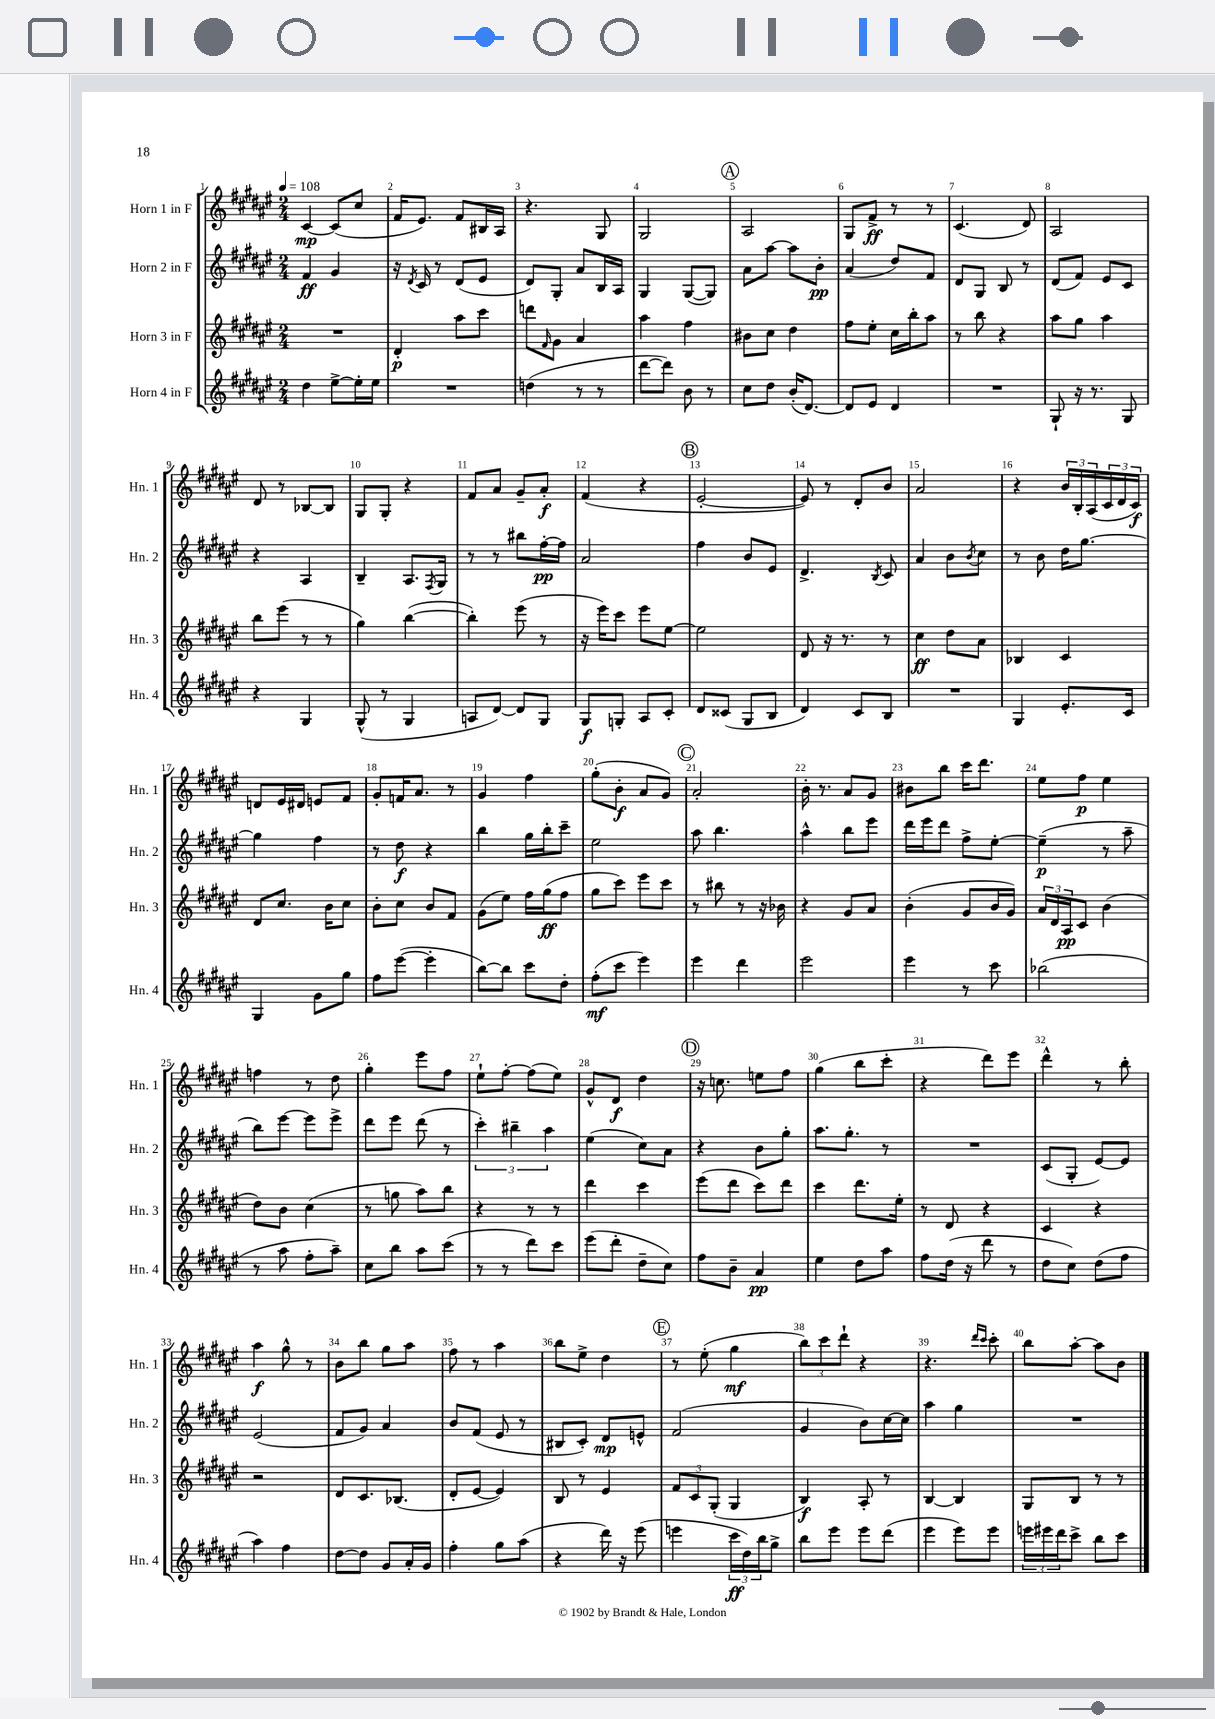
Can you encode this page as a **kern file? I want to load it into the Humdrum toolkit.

**kern	**kern	**kern	**kern
*staff4	*staff3	*staff2	*staff1
*clefG2	*clefG2	*clefG2	*clefG2
*k[f#c#g#d#a#e#]	*k[f#c#g#d#a#e#]	*k[f#c#g#d#a#e#]	*k[f#c#g#d#a#e#]
*M2/4	*M2/4	*M2/4	*M2/4
*MM108	*MM108	*MM108	*MM108
4dd#	2r	4f#	[4c#
[8ee#^	.	4g#	(8c#]
16ee#']	.	.	8cc#
16ee#	.	.	.
=	=	=	=
2r	4d#'	16r	16f#
.	.	8qd#	.
.	.	16c#	8.e#)
.	.	8r	.
.	8aa#	(8d#	8f#
.	8ccc#	8e#	16B#
.	.	.	16A#
=	=	=	=
(4dd	8ddd	8d#)	4.r
.	16qqf#	.	.
.	8g#	8G#'	.
8r	4a#	8a#	.
8r	.	16B	8G#
.	.	16A#	.
=	=	=	=
[8ddd#	4aa#	4G#	2G#
8ddd#])	.	.	.
8b	4ff#	([8G#	.
8r	.	8G#])	.
=	=	=	=
8cc#	8b#	8a#	2A#
8dd#	8cc#	[8aa#	.
(16b'	4dd#	8aa#]	.
[8.d#)	.	.	.
.	.	8b'	.
=	=	=	=
8d#]	8ff#	(4a#	8G#
8e#	8ee#'	.	8f#^
4d#	16cc#	8dd#)	8r
.	16bb'	.	.
.	8aa#	8f#	8r
=	=	=	=
2r	8r	8d#	(4.c#
.	8bb	8G#	.
.	4r	8B	.
.	.	8r	8d#)
=	=	=	=
8G#`	8aa#	(8d#	2A#
16r	8gg#	8f#)	.
8.r	.	.	.
.	4aa#	8e#	.
8G#	.	8c#	.
=	=	=	=
4r	8bb	4r	8d#
.	(8eee#	.	8r
4G#	8r	4A#	[8B-
.	8r	.	8B-]
=	=	=	=
(8G#^^	4gg#)	4B~	8G#
8r	.	.	8G#'
4G#	([4bb	8.A#	4r
.	.	8qF#	.
.	.	16G#	.
=	=	=	=
8A	4bb'])	8r	8f#
[8d#)	.	8r	8a#
8d#]	(8eee#	8bb#	8g#~
8G#	8r	[16ff#'	8a#'
.	.	16ff#]	.
=	=	=	=
8G#	16r	2a#	(4f#
.	16eee#)	.	.
8G'	8ccc#	.	.
8A#	8eee#	.	4r
8c#'	[8ee#	.	.
=	=	=	=
8d#	2ee#]	4ff#	[2e#'
(8c##	.	.	.
8G#	.	8b	.
8B	.	8e#	.
=	=	=	=
4d#)	8d#	4.d#^	8e#])
.	16r	.	8r
.	8.r	.	.
8c#	.	.	8d#'
.	.	8qB	.
8B	8r	8c#	8b
=	=	=	=
2r	4cc#	4a#	2a#
.	8dd#	8b	.
.	.	8qb	.
.	8a#	8cc#	.
=	=	=	=
4G#	4B-	8r	4r
.	.	8b	.
8.e#'	4c#	16dd#	24b
.	.	.	24B'
.	.	[8.gg#	.
.	.	.	(24A#
.	.	.	24c#
.	.	.	24d#
16c#	.	.	.
.	.	.	24c#)
=	=	=	=
4G#	8d#	4gg#]	8d
.	8.cc#	.	16e#
.	.	.	16d#
8g#	.	4ff#	8e
.	16b	.	.
8gg#	8cc#	.	8f#
=	=	=	=
8ff#	8b'	8r	8g#'
([8eee#	8cc#	8dd#	16f
.	.	.	8.a#
4eee#']	8b	4r	.
.	8f#	.	8r
=	=	=	=
[8bb)	(8g#	4bb	4g#
8bb]	8ee#)	.	.
8ccc#	16ff#	16gg#	4ff#
.	(16gg#	16bb'	.
8dd#'	8ff#	8ccc#~	.
=	=	=	=
(8ff#'	8gg#	2ee#	(8gg#'
8ccc#	8ccc#)	.	8b'
4eee#)	8eee#	.	8a#
.	8ccc#	.	8g#)
=	=	=	=
4eee#	8r	8aa#	2a#'
.	8bb#	4.bb	.
4ddd#	8r	.	.
.	16r	.	.
.	16b-	.	.
=	=	=	=
2eee#	4r	4aa#^^	16b'
.	.	.	8.r
.	8g#	8bb	8a#
.	8a#	8eee#	8g#
=	=	=	=
4eee#	(4b'	16ddd#	8b#
.	.	16eee#	.
.	.	8ddd#	8bb
8r	8g#	8ff#^	16ccc#
.	.	.	8.ddd#
8ccc#	16b	[8ee#'	.
.	16g#)	.	.
=	=	=	=
(2bb-	24a#	(4ee#~]	8ee#
.	24d#	.	.
.	24A#	.	.
.	8c#	.	8ff#
.	(4b	8r	4ee#
.	.	8aa#~	.
=	=	=	=
8r	8dd#)	8bb)	4ff
8aa#	8b	[8eee#	.
8ff#'	(4cc#	8eee#]	8r
8aa#~)	.	8eee#^	8dd#
=	=	=	=
8cc#	8r	8ddd#	4gg#'
8bb	8gg	8eee#	.
8aa#	8aa#)	(8ddd#	8eee#
(8ccc#	8bb	8r	8ff#
=	=	=	=
8r	4r	6ccc#')	8ee#`
8r	.	.	[8ff#'
.	.	6bb#~	.
8ddd#)	8r	.	(8ff#]
.	.	6aa#	.
8ccc#	8r	.	8ee#)
=	=	=	=
(8eee#	4ddd#	(4ee#	8g#^^
8ddd#'	.	.	8d#
8dd#~	4ccc#	8cc#)	4dd#
8cc#)	.	8a#	.
=	=	=	=
8ff#	(8eee#	4r	16r
.	.	.	8.cc
8b~	8ddd#	.	.
4a#	8ccc#)	8b	8ee
.	8ddd#	8gg#'	8ff#
=	=	=	=
4ee#	4ccc#	8.aa#	(4gg#
.	.	8.gg#'	.
8dd#	8.ddd#	.	8bb
8aa#	.	8r	8ccc#'
.	16ee#'	.	.
=	=	=	=
8ff#	8r	2r	4r
(16dd#	8d#	.	.
16r	.	.	.
8ddd#	4r	.	8ddd#)
8r	.	.	8eee#
=	=	=	=
8dd#	4c#	(8c#	4ddd#^^
8cc#)	.	8G#'	.
(8dd#	4r	[8e#)	8r
8ff#	.	8e#]	8bb'
=	=	=	=
4aa#)	2r	(2e#	4aa#
4ff#	.	.	8gg#^^
.	.	.	8r
=	=	=	=
[8dd#	8d#	8f#	8b
8dd#]	8.c#	8g#)	8bb
8g#	.	4a#	8gg#
.	(8.B-	.	.
16a#'	.	.	8aa#
16g#	.	.	.
=	=	=	=
4ff#'	8d#'	8b	8ff#
.	[8e#	(8f#	8r
8gg#	4e#])	8e#	4aa#
(8aa#	.	8r	.
=	=	=	=
4r	8B	8B#	8bb
.	8r	8c#')	8ee#^
16ddd#)	4e#	8d#	4dd#
16r	.	.	.
(8eee#	.	8e^^	.
=	=	=	=
4eee	12f#	(2f#	8r
.	12c#	.	.
.	.	.	(8ee#'
.	(12G#'	.	.
24ccc#	4G#	.	4gg#
24dd#)	.	.	.
24bb	.	.	.
8gg#^	.	.	.
=	=	=	=
8bb	4B)	4g#	12bb)
.	.	.	12ccc#
8eee#	.	.	.
.	.	.	12ddd#`
8eee#	8A#'	8b)	4r
(8ddd#	8r	[16cc#	.
.	.	16cc#]	.
=	=	=	=
4eee#	[4B	4aa#	4.r
8eee#)	4B]	4gg#	.
.	.	.	16qqddd#
.	.	.	16qqccc#
8eee#	.	.	8ccc#'
=	=	=	=
24eee	8G#	2r	8bb
24eee#	.	.	.
24ddd#	.	.	.
8ccc#^	8B	.	[8aa#'
8bb	8r	.	8aa#]
8ccc#	8r	.	8b
==	==	==	==
*-	*-	*-	*-
